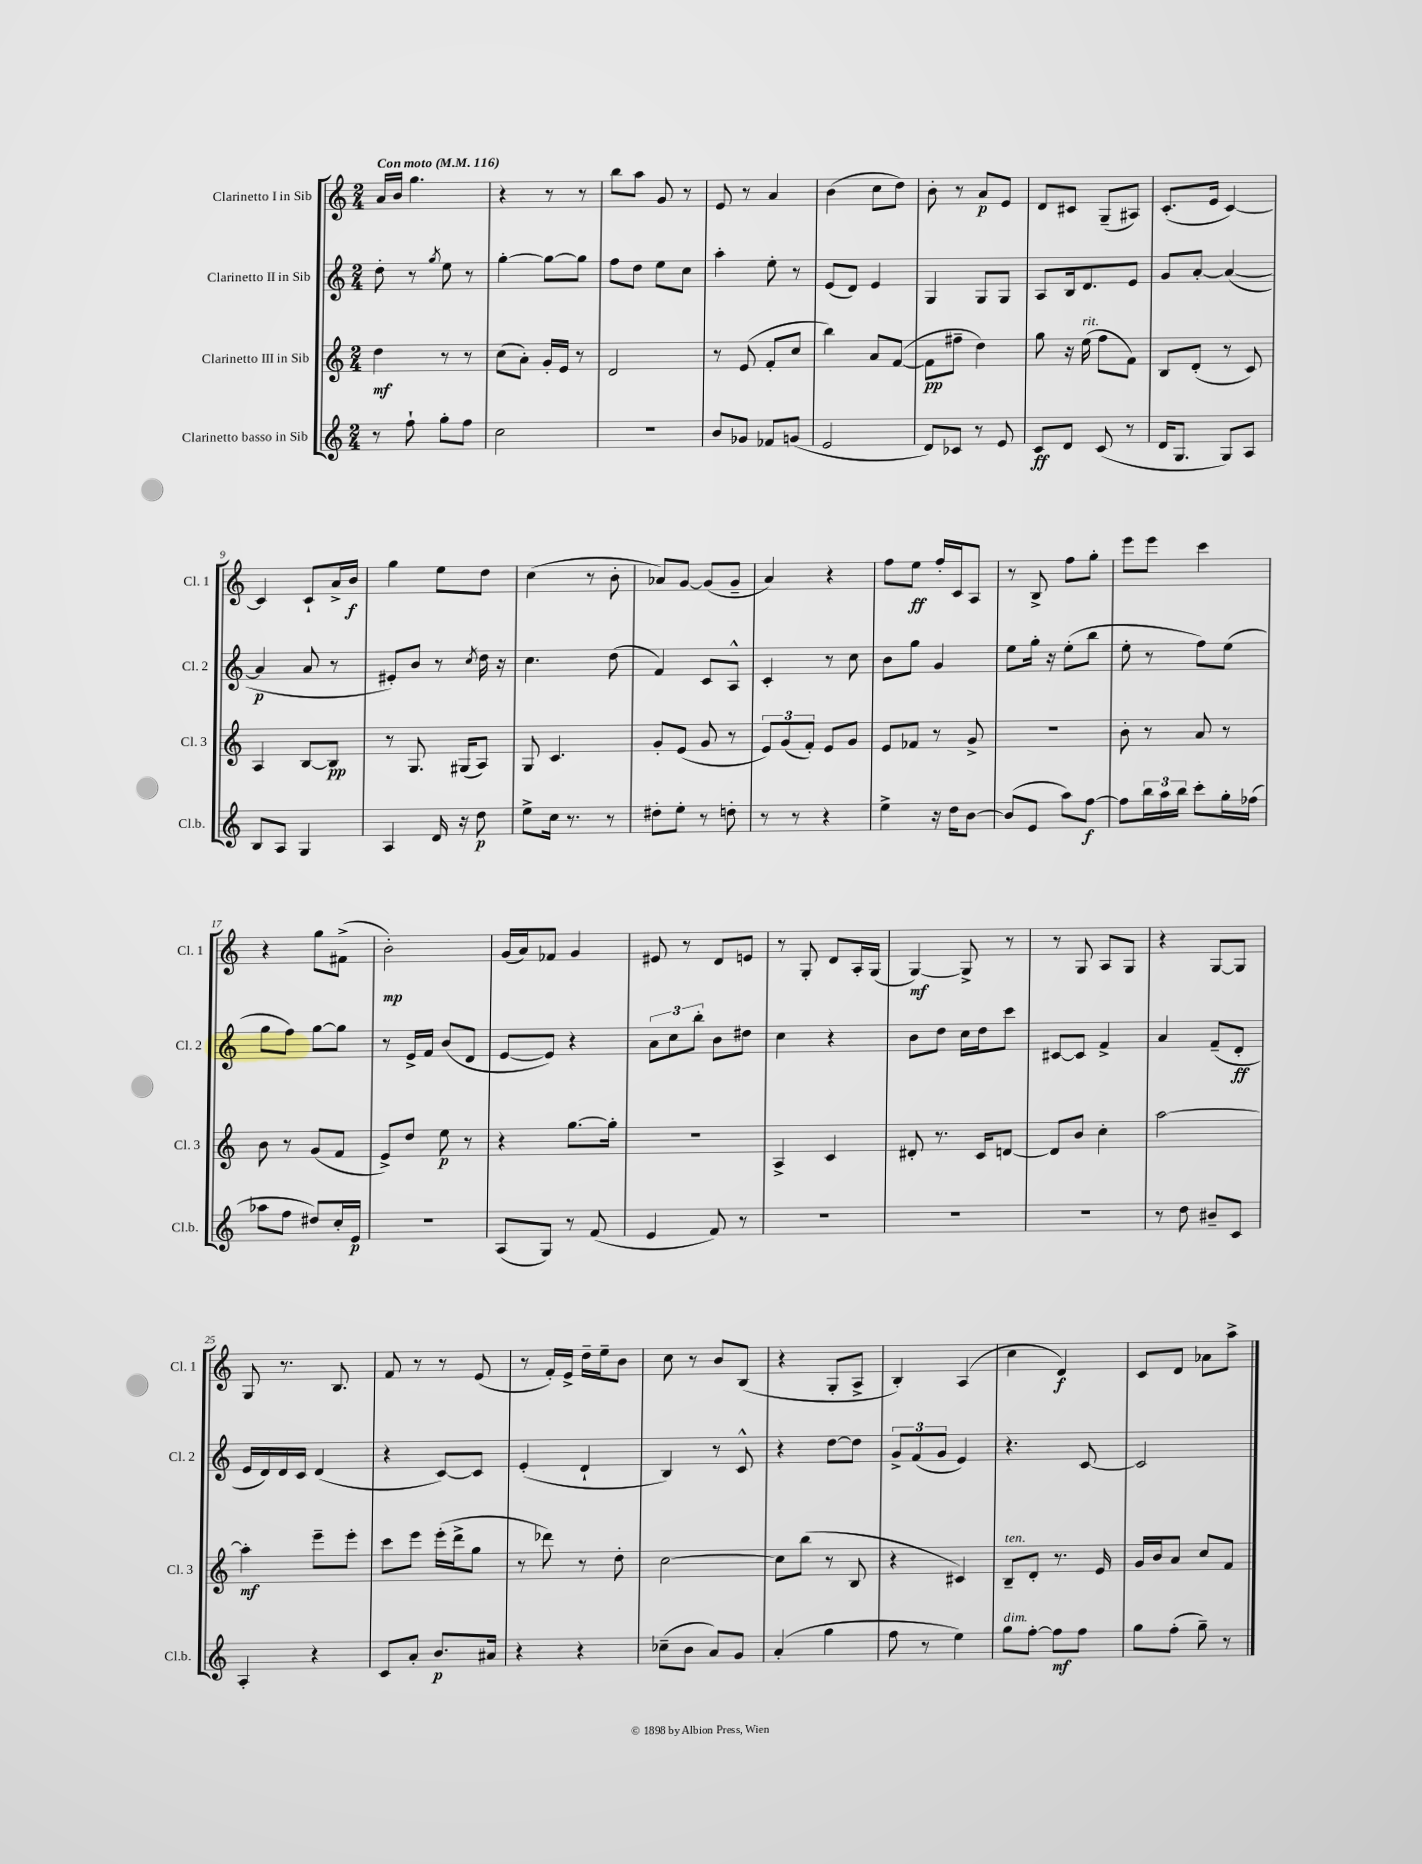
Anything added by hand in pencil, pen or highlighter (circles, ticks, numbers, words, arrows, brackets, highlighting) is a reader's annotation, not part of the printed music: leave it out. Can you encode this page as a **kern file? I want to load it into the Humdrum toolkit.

**kern	**dynam	**kern	**dynam	**kern	**dynam	**kern	**dynam
*part4	*part4	*part3	*part3	*part2	*part2	*part1	*part1
*staff4	*staff4	*staff3	*staff3	*staff2	*staff2	*staff1	*staff1
*I"Clarinetto basso in Sib	*	*I"Clarinetto III in Sib	*	*I"Clarinetto II in Sib	*	*I"Clarinetto I in Sib	*
*I'Cl.b.	*	*I'Cl. 3	*	*I'Cl. 2	*	*I'Cl. 1	*
*clefG2	*	*clefG2	*	*clefG2	*	*clefG2	*
*k[]	*	*k[]	*	*k[]	*	*k[]	*
*M2/4	*	*M2/4	*	*M2/4	*	*M2/4	*
*MM116	*	*MM116	*	*MM116	*	*MM116	*
=1	=1	=1	=1	=1	=1	=1	=1
!	!	!	!	!	!	!LO:TX:a:B:t=Con moto	!
8r	.	4dd\	mf	8dd'\	.	16a/LL	.
.	.	.	.	.	.	16b/JJ	.
8ff`\	.	.	.	8r	.	4.gg\	.
.	.	.	.	8qgg/	.	.	.
8gg'\L	.	8r	.	8ee\	.	.	.
8ff\J	.	8r	.	8r	.	.	.
=2	=2	=2	=2	=2	=2	=2	=2
2cc\	.	(8cc\L	.	[4gg'\	.	4r	.
.	.	8a'\J)	.	.	.	.	.
.	.	16g'/LL	.	8gg\L_	.	8r	.
.	.	16e/JJ	.	.	.	.	.
.	.	8r	.	8gg\J]	.	8r	.
=3	=3	=3	=3	=3	=3	=3	=3
2r	.	2d/	.	8ff\L	.	8bb\L	.
.	.	.	.	8dd\J	.	8aa\J	.
.	.	.	.	8ee\L	.	8g/	.
.	.	.	.	8cc\J	.	8r	.
=4	=4	=4	=4	=4	=4	=4	=4
8b/L	.	8r	.	4aa'\	.	8e/	.
8g-X/J	.	(8e/	.	.	.	8r	.
8f-X/L	.	8f'/L	.	8ee'\	.	4a/	.
(8gn/J	.	8cc/J	.	8r	.	.	.
=5	=5	=5	=5	=5	=5	=5	=5
2e/	.	4bb\)	.	(8e/L	.	(4b\	.
.	.	.	.	8d/J)	.	.	.
.	.	8a/L	.	4e/	.	8cc\L	.
.	.	([8f/J	.	.	.	8dd\J)	.
=6	=6	=6	=6	=6	=6	=6	=6
8d/L)	.	8f\L]	pp	4G/	.	8b'\	.
8c-X/J	.	8ff#X~\J	.	.	.	8r	.
8r	.	4dd\)	.	8G/L	.	8a/L	p
8e/	.	.	.	8G/J	.	8e/J	.
=7	=7	=7	=7	=7	=7	=7	=7
8c/L	ff	8gg\	.	8A/L	.	8d/L	.
8d/J	.	16r	.	16B/k	.	8c#X/J	.
!	!	!LO:TX:a:i:t=rit.	!	!	!	!	!
.	.	(16ee\	.	8.d/	.	.	.
(8c/	.	8ff\L	.	.	.	(8G~/L	.
8r	.	8f\J)	.	8e/J	.	8A#X/J)	.
=8	=8	=8	=8	=8	=8	=8	=8
16d/KL	.	8B/L	.	8g/L	.	(8.c'/L	.
8.G/J	.	.	.	.	.	.	.
.	.	(8d'/J	.	[8a'/J	.	.	.
.	.	.	.	.	.	16e/Jk	.
8G/L)	.	8r	.	(4a/_	.	[4c/)	.
8A/J	.	8c/)	.	.	.	.	.
!!LO:LB:g=z
=9	=9	=9	=9	=9	=9	=9	=9
8B/L	.	4A/	.	4a/]	p	4c/]	.
8A/J	.	.	.	.	.	.	.
4G/	.	[8B/L	.	8a/	.	8c`/L	.
.	.	8B/J]	pp	8r	.	16a^/L	.
.	.	.	.	.	.	16b/JJ	f
=10	=10	=10	=10	=10	=10	=10	=10
4A/	.	8r	.	8e#X'/L)	.	4gg\	.
.	.	8.G/	.	8b/J	.	.	.
16d/	.	.	.	8r	.	8ee\L	.
16r	.	(16G#X/KL	.	.	.	.	.
.	.	.	.	8qcc/	.	.	.
8dd\	p	8A/J)	.	16dd\	.	8dd\J	.
.	.	.	.	16r	.	.	.
=11	=11	=11	=11	=11	=11	=11	=11
8ee^\L	.	8G/	.	4.cc\	.	(4cc\	.
16cc\Jk	.	4.c/	.	.	.	.	.
8.r	.	.	.	.	.	.	.
.	.	.	.	.	.	8r	.
8r	.	.	.	(8dd\	.	8b'\	.
=12	=12	=12	=12	=12	=12	=12	=12
8dd#X'\L	.	8g'/L	.	4f/)	.	8a-X/L)	.
8ee'\J	.	(8e/J	.	.	.	[8g/J	.
8r	.	8g/	.	8c/L	.	(8g/L]	.
8ddn'\	.	8r	.	8A^^/J	.	8g~/J	.
=13	=13	=13	=13	=13	=13	=13	=13
8r	.	12e/L)	.	4c'/	.	4a/)	.
.	.	(12g/	.	.	.	.	.
8r	.	.	.	.	.	.	.
.	.	12f'/J)	.	.	.	.	.
4r	.	8e/L	.	8r	.	4r	.
.	.	8g/J	.	8cc\	.	.	.
=14	=14	=14	=14	=14	=14	=14	=14
4ee^\	.	8e/L	.	8b\L	.	8ff\L	.
.	.	8f-X/J	.	8gg\J	.	8ee\J	ff
16r	.	8r	.	4g/	.	16ff'/LL	.
16dd\KL	.	.	.	.	.	16c/J	.
[8b\J	.	8g^/	.	.	.	8A/J	.
=15	=15	=15	=15	=15	=15	=15	=15
(8b/L]	.	2r	.	8ee\L	.	8r	.
8e/J	.	.	.	16gg'\Jk	.	8B^/	.
.	.	.	.	16r	.	.	.
8aa\L)	.	.	.	(8ee'\L	.	8ff\L	.
[8ff\J	f	.	.	8bb\J	.	8gg'\J	.
=16	=16	=16	=16	=16	=16	=16	=16
8ff\L]	.	8b'\	.	8ee'\	.	8eee\L	.
24bb\L	.	8r	.	8r	.	8eee\J	.
24aa\	.	.	.	.	.	.	.
24bb\JJ	.	.	.	.	.	.	.
8ccc'\L	.	8a/	.	8ff\L)	.	4ccc\	.
16gg'\L	.	8r	.	(8ee\J	.	.	.
(16ff-X\JJ	.	.	.	.	.	.	.
!!LO:LB:g=z
=17	=17	=17	=17	=17	=17	=17	=17
8aa-X\L	.	8b\	.	8gg\L	.	4r	.
8ff\J	.	8r	.	8ff\J)	.	.	.
8dd#X/L)	.	(8g/L	.	[8gg\L	.	8gg\L	.
16cc'/L	.	8f/J	.	8gg\J]	.	(8f#X^\J	.
16e/JJ	p	.	.	.	.	.	.
=18	=18	=18	=18	=18	=18	=18	=18
2r	.	8e^/L)	.	8r	.	2b'\)	mp
.	.	8dd/J	.	16e^/LL	.	.	.
.	.	.	.	16f/JJ	.	.	.
.	.	8ee\	p	(8b/L	.	.	.
.	.	8r	.	8d/J	.	.	.
=19	=19	=19	=19	=19	=19	=19	=19
(8A/L	.	4r	.	[8e/L	.	(16g/LL	.
.	.	.	.	.	.	16a/J)	.
8G/J)	.	.	.	8e/J])	.	8f-X/J	.
8r	.	[8.gg\L	.	4r	.	4g/	.
(8f/	.	.	.	.	.	.	.
.	.	16gg'\Jk]	.	.	.	.	.
=20	=20	=20	=20	=20	=20	=20	=20
4e/	.	2r	.	12a\L	.	8e#X/	.
.	.	.	.	12cc\	.	.	.
.	.	.	.	.	.	8r	.
.	.	.	.	12bb'\J	.	.	.
8f/)	.	.	.	8b\L	.	8d/L	.
8r	.	.	.	8dd#X\J	.	8en/J	.
=21	=21	=21	=21	=21	=21	=21	=21
2r	.	4A^/	.	4cc\	.	8r	.
.	.	.	.	.	.	8G'/	.
.	.	4c/	.	4r	.	8d/L	.
.	.	.	.	.	.	16A'/L	.
.	.	.	.	.	.	(16G/JJ	.
=22	=22	=22	=22	=22	=22	=22	=22
2r	.	8d#X'/	.	8b\L	.	[4G/)	mf
.	.	8.r	.	8dd\J	.	.	.
.	.	.	.	16cc\LL	.	8G^/]	.
.	.	16c/KL	.	16dd\J	.	.	.
.	.	[8dn/J	.	8ccc\J	.	8r	.
=23	=23	=23	=23	=23	=23	=23	=23
2r	.	8d/L]	.	[8c#X/L	.	8r	.
.	.	8b/J	.	8c#/J]	.	8G/	.
.	.	4cc'\	.	4f^/	.	8A/L	.
.	.	.	.	.	.	8G/J	.
=24	=24	=24	=24	=24	=24	=24	=24
8r	.	[2aa\	.	4a/	.	4r	.
8dd\	.	.	.	.	.	.	.
8b#X~/L	.	.	.	(8f~/L	.	[8G/L	.
8c/J	.	.	.	8d'/J	ff	8G/J]	.
!!LO:LB:g=z
=25	=25	=25	=25	=25	=25	=25	=25
4A'/	.	4aa'\]	mf	16e/LL	.	8G/	.
.	.	.	.	16d/)	.	.	.
.	.	.	.	16d/	.	8.r	.
.	.	.	.	16c/JJ	.	.	.
4r	.	8eee~\L	.	(4d/	.	.	.
.	.	.	.	.	.	8.B/	.
.	.	8eee'\J	.	.	.	.	.
=26	=26	=26	=26	=26	=26	=26	=26
8c/L	.	8ccc\L	.	4r	.	8f/	.
8a'/J	.	8eee\J	.	.	.	8r	.
8.b/L	p	(16eee'\LL	.	[8c/L)	.	8r	.
.	.	16ddd^\J	.	.	.	.	.
.	.	8gg\J	.	8c/J]	.	(8e/	.
16a#X/Jk	.	.	.	.	.	.	.
=27	=27	=27	=27	=27	=27	=27	=27
4r	.	8r	.	(4e'/	.	8r	.
.	.	8ddd-X\)	.	.	.	16f'/LL)	.
.	.	.	.	.	.	16e^/JJ	.
4r	.	8r	.	4d`/	.	16dd~\LL	.
.	.	.	.	.	.	16ee~\J	.
.	.	8dd'\	.	.	.	8b\J	.
=28	=28	=28	=28	=28	=28	=28	=28
(8cc-X~\L	.	[2cc\	.	4B/)	.	8cc\	.
8b\J	.	.	.	.	.	8r	.
8a/L)	.	.	.	8r	.	8b/L	.
8g/J	.	.	.	8c^^/	.	(8B/J	.
=29	=29	=29	=29	=29	=29	=29	=29
(4a'/	.	8cc\L]	.	4r	.	4r	.
.	.	(8bb\J	.	.	.	.	.
4gg\	.	8r	.	[8dd\L	.	8G'/L	.
.	.	8B/	.	8dd\J]	.	8A^/J	.
=30	=30	=30	=30	=30	=30	=30	=30
8ff\	.	4r	.	12g^/L	.	4B'/)	.
.	.	.	.	(12f/	.	.	.
8r	.	.	.	.	.	.	.
.	.	.	.	12g/J	.	.	.
4ee\)	.	4c#X/)	.	4e/)	.	(4A/	.
=31	=31	=31	=31	=31	=31	=31	=31
!	!	!LO:TX:a:i:t=ten.	!	!	!	!	!
!LO:TX:a:i:t=dim.	!	!	!	!	!	!	!
8gg\L	.	8B~/L	.	4.r	.	4cc\	.
[8ff'\J	.	8d'/J	.	.	.	.	.
8ff\L]	mf	8.r	.	.	.	4d/)	f
8ff\J	.	.	.	[8c/	.	.	.
.	.	16e/	.	.	.	.	.
=32	=32	=32	=32	=32	=32	=32	=32
8gg\L	.	16g/LL	.	2c/]	.	8c/L	.
.	.	16b/J	.	.	.	.	.
(8ff'\J	.	8a/J	.	.	.	8d/J	.
8gg~\)	.	8cc/L	.	.	.	8a-X\L	.
8r	.	8f/J	.	.	.	8aa^\J	.
==	==	==	==	==	==	==	==
*-	*-	*-	*-	*-	*-	*-	*-
